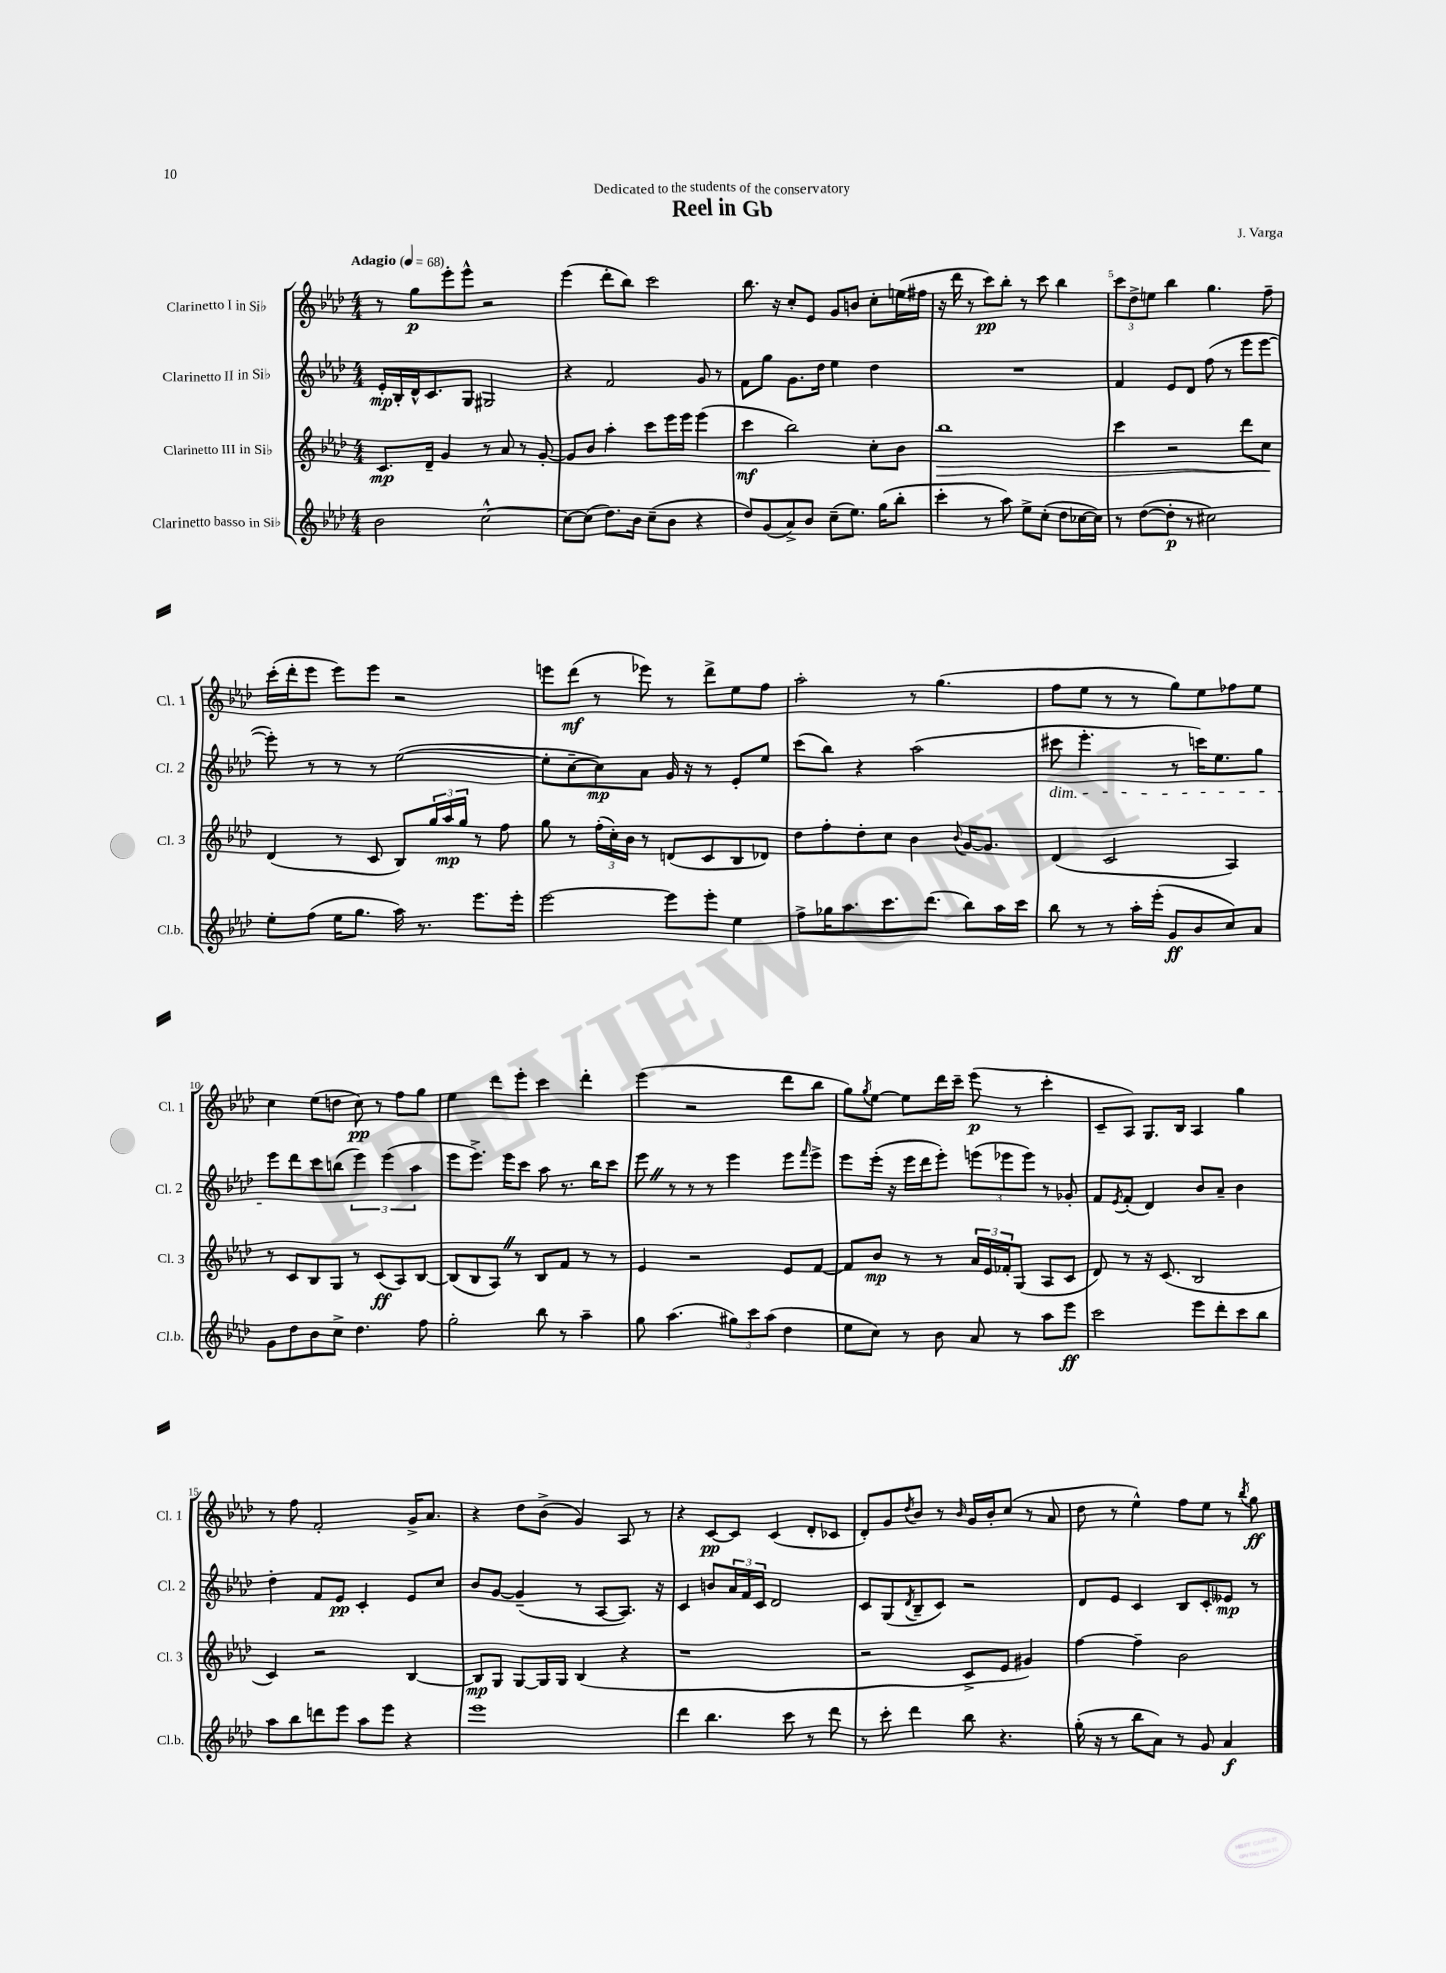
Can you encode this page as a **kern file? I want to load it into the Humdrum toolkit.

**kern	**kern	**kern	**kern
*staff4	*staff3	*staff2	*staff1
*clefG2	*clefG2	*clefG2	*clefG2
*k[b-e-a-d-]	*k[b-e-a-d-]	*k[b-e-a-d-]	*k[b-e-a-d-]
*M4/4	*M4/4	*M4/4	*M4/4
*MM68	*MM68	*MM68	*MM68
2b-	8.c	16e-'	8r
.	.	16B-'	.
.	.	16d-^^	8gg
.	16d-~	8.c	.
.	4g	.	8eee-'
.	.	8G	8eee-^^
[2cc^^	8r	2G#	2r
.	8a-	.	.
.	8r	.	.
.	[8g'	.	.
=	=	=	=
8cc_	8g]	4r	(4eee-
(8cc]	8b-	.	.
8.dd-)	4aa-'	2f	8ddd-'
.	.	.	8bb-)
16b-	.	.	.
(8cc~	8ccc	.	2ccc
8b-	16eee-	.	.
.	16eee-	.	.
4r	(4eee-	8g	.
.	.	8r	.
=	=	=	=
8dd-)	4ccc	8f	8.bb-
(8g	.	8gg	.
.	.	.	16r
8a-^)	2bb-)	8.g	8cc'
8b-	.	.	8e-
.	.	16dd-	.
(8cc~	.	4ee-	8g
8.ee-)	.	.	8b
.	8cc'	4dd-	8cc'
(16gg	.	.	.
8bb-'	8b-	.	(16ee
.	.	.	16ff#
=	=	=	=
4ccc'	1bb-	1r	16r
.	.	.	16ddd-
.	.	.	8r
8r	.	.	8ccc)
8aa-)	.	.	8bb-'
8ee-^	.	.	8r
(8cc'	.	.	8ccc
8dd-	.	.	4bb-
[16cc-	.	.	.
16cc-])	.	.	.
=	=	=	=
8r	4ccc	4f	12ccc
.	.	.	12dd-^
([8dd-	.	.	.
.	.	.	12ee
8dd-']	2r	8e-	4bb-
8r	.	8d-	.
2cc#)	.	(8ff	4.gg
.	.	8r	.
.	8ddd-	8eee-	.
.	8cc	[8eee-	8ff~
=	=	=	=
8ee-'	(4d-	8eee-'])	(16ccc'
.	.	.	16ddd-'
(8ff	.	8r	8eee-
16ee-	8r	8r	8eee-)
8.gg	.	.	.
.	8c	8r	8eee-
16aa-)	8B-)	([2ee-	2r
8.r	.	.	.
.	24gg	.	.
.	24aa-	.	.
.	24gg	.	.
8.eee-	8r	.	.
.	8ff	.	.
16eee-'	.	.	.
=	=	=	=
[2eee-	8gg	8ee-']	8eee
.	8r	[8cc~	(8ddd-
.	(24ff'	8cc])	8r
.	24cc')	.	.
.	24b-	.	.
.	8r	8a-	8eee-)
8eee-]	(8d	16g	8r
.	.	16r	.
8eee-'	8c	8r	8ddd-^
4ee-	8B-	8e-'	8ee-
.	8d-)	8ee-	8ff
=	=	=	=
8ff^	8dd-	(8ccc	2aa-'
16gg-	8ff'	8bb-)	.
8.aa-	.	.	.
.	8dd-'	4r	.
8.ccc	8cc	.	.
.	4b-	(2aa-	8r
(8.ddd-	.	.	.
.	.	.	(4.gg
.	8qqb-	.	.
8bb-)	[16g	.	.
.	8.g]	.	.
16aa-	.	.	.
16ccc	.	.	.
=	=	=	=
8bb-	(4d-	8ccc#	8ff
8r	.	4.eee-'	8ee-
8r	2c	.	8r
16aa-'	.	.	8r
(16eee-'	.	.	.
8g	.	8r	8gg)
8b-	.	16ccc)	8ee-
.	.	8.ee-	.
8cc)	4A-)	.	8ff-
8a-	.	8gg	8ee-
=	=	=	=
8g	8r	8eee-	4cc
8dd-	8c	8ddd-	.
8b-	8B-	8ccc	(8ee-
8cc^	8G	(8bb	8dd
4.dd-	8r	6eee-)	8cc)
.	(8c	.	8r
.	.	(6eee-	.
.	8A-)	.	8ff
.	.	6aa-	.
8ff	[8B-	.	8gg
=	=	=	=
2gg'	(8B-]	8eee-	4ee-
.	8B-	8.eee-^)	.
.	8A-)	.	8ddd-
.	.	16eee-	.
.	8r	8ccc	8eee-'
8bb-	8B-	8aa-	4ccc
8r	8f	8.r	.
4aa-~	8r	.	4ddd-'
.	.	16bb-	.
.	8r	8ccc	.
=	=	=	=
8gg	4e-	8eee-	(4eee-
(4.aa-	.	8r	.
.	2r	8r	2r
.	.	8r	.
12gg#)	.	4eee-	.
12ccc	.	.	.
(12aa-	.	.	.
4dd-	8e-	8eee-	8ddd-
.	.	16qqfff	.
.	[8f	8eee-^	8bb-
=	=	=	=
8ee-	8f]	8eee-	8gg)
.	.	.	8qgg
8cc)	8b-	(16eee-'	[8ee-
.	.	16r	.
8r	8r	16eee-	8ee-]
.	.	16ddd-	.
8b-	8r	8eee-')	16ddd-
.	.	.	16ccc~
8a-	24a-	(12eee	(8eee-
.	24e-	.	.
.	24f-'	12eee-	.
8r	(8G	.	8r
.	.	12eee-)	.
8aa-	8A-	8r	4ccc'
8eee-	8c	8g-'	.
=	=	=	=
2ccc	8d-)	8f	8c~
.	.	8qe-	.
.	8r	(8f'	8A-)
.	16r	4d-)	8.G
.	(8.c	.	.
.	.	.	16B-
8eee-	2B-	8b-	4A-
8ddd-'	.	8a-~	.
8ccc	.	4b-	4gg
8bb-	.	.	.
=	=	=	=
8aa-	4c)	4dd-'	8r
8bb-	.	.	8ff
8ddd	2r	8f	2f'
8eee-	.	8e-	.
8aa-	.	4c'	.
8eee-	.	.	.
4r	[4B-	8e-	16g^
.	.	.	8.a-
.	.	8cc	.
=	=	=	=
1eee-	8B-]	8b-	4r
.	8G	[8g	.
.	[8G	(4g~]	8dd-
.	16G]	.	(8b-^
.	16G	.	.
.	(4B-	8r	4g)
.	.	[8A-	.
.	4r	8.A-])	8A-
.	.	.	8r
.	.	16r	.
=	=	=	=
4ddd-	1r	4c	4r
4.bb-	.	8b	[8c
.	.	24a-	8c]
.	.	24f	.
.	.	24c	.
.	.	2d-	(4c
8ccc	.	.	.
8r	.	.	8d-'
8ddd-	.	.	8c-
=	=	=	=
8r	2r	8c	8d-')
8ccc'	.	(8G	8g
.	.	8qd-	8qdd-
4ddd-	.	8B-~	8b-
.	.	8c)	8r
.	.	.	16qqb-
8bb-	8c^	2r	16g
.	.	.	16b-'
4.r	8e-	.	(8cc
.	4g#)	.	8r
.	.	.	8a-
=	=	=	=
(16gg'	[4ff	8d-	8dd-
16r	.	.	.
8r	.	8e-	8r
8bb-	4ff~]	4c	4ee-^^)
8a-)	.	.	.
8r	2b-	8B-	8ff
8g	.	8c'	8ee-
4a-	.	8e--	8r
.	.	.	8qbb-
.	.	8r	8gg
==	==	==	==
*-	*-	*-	*-
